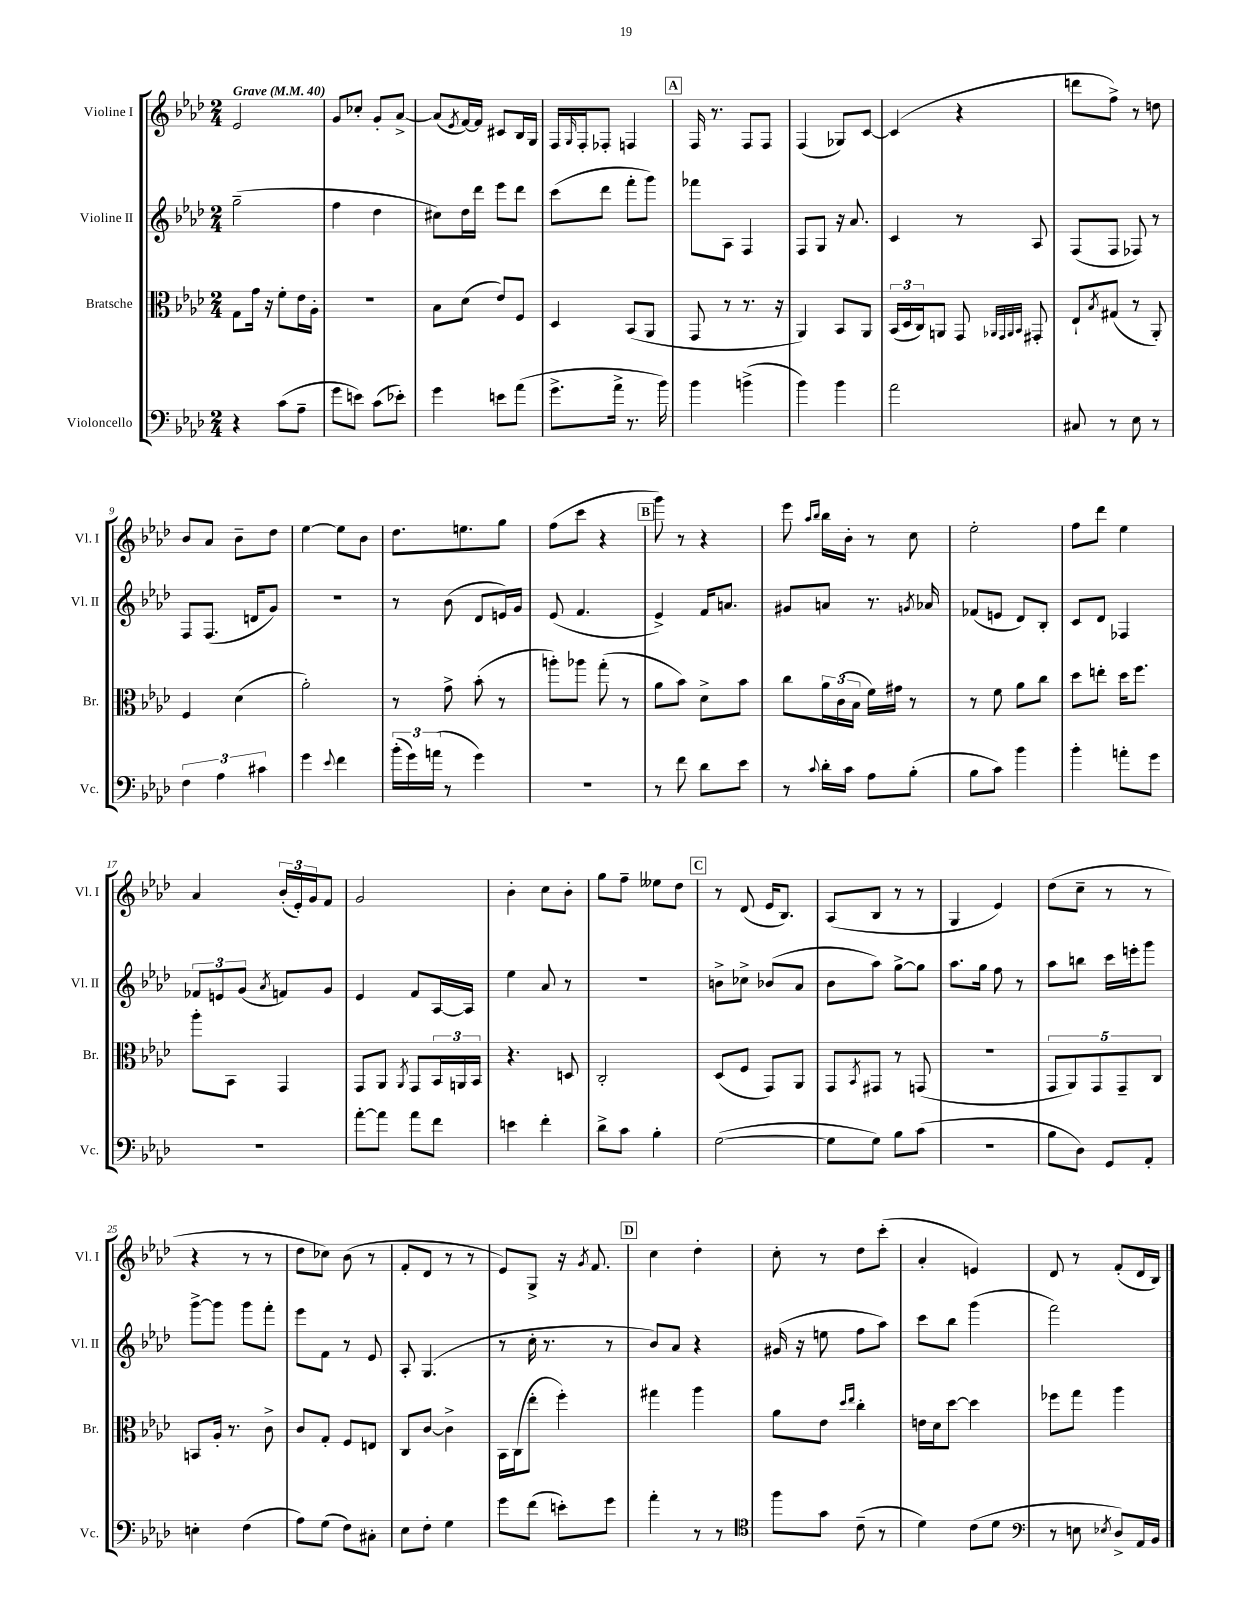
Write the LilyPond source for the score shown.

<<
\new StaffGroup <<
\new Staff = "s0" \with { instrumentName = "Violine I" shortInstrumentName = "Vl. I" } {
    \clef treble \key aes \major \numericTimeSignature \time 2/4 \tempo "Grave" 4 = 40
    ees'2 |
    g'8 ces''8-. g'8-. aes'8~-> |
    aes'8( \acciaccatura { ees'8 } f'16~) f'16 cis'8 bes16 g16 |
    f16 \grace { g16 } f16-. fes8-. f4 |
    \mark \markup { \box "A" } f16 r8. f8 f8 |
    f4( ges8) c'8~ |
    c'4( r4 |
    d'''8 f''8->) r8 d''8 |
    bes'8 aes'8 bes'8-- des''8 |
    ees''4~ ees''8 bes'8 |
    des''8. e''8. g''8 |
    f''8( c'''8 r4 |
    \mark \markup { \box "B" } g'''8) r8 r4 |
    ees'''8 \grace { aes''16 bes''16 } bes''16 bes'16-. r8 c''8 |
    ees''2-. |
    f''8 des'''8 ees''4 |
    aes'4 \tuplet 3/2 { bes'16-.( ees'16-.) g'16 } f'8 |
    g'2 |
    bes'4-. c''8 bes'8-. |
    g''8 f''8-- eeses''8 des''8 |
    \mark \markup { \box "C" } r8 des'8( ees'16 bes8.) |
    aes8( bes8 r8 r8 |
    g4 ees'4) |
    des''8( c''8-- r8 r8 |
    r4 r8 r8 |
    des''8 ces''8) bes'8( r8 |
    f'8-. des'8 r8 r8 |
    ees'8) g8-> r16 \acciaccatura { g'8 } f'8. |
    \mark \markup { \box "D" } c''4 des''4-. |
    c''8-. r8 des''8 c'''8-.( |
    aes'4-. e'4) |
    des'8 r8 f'8-.( des'16 bes16) \bar "|." |
}
\new Staff = "s1" \with { instrumentName = "Violine II" shortInstrumentName = "Vl. II" } {
    \clef treble \key aes \major \numericTimeSignature \time 2/4
    g''2--( |
    f''4 des''4 |
    cis''8) des''16 des'''16 ees'''8 des'''8 |
    c'''8( des'''8 f'''8-. g'''8) |
    \mark \markup { \box "A" } fes'''8 aes8 f4 |
    f8 g8 r16 aes'8. |
    c'4 r8 aes8 |
    f8( f8 fes8) r8 |
    f8 f8.( d'16 g'8) |
    r2 |
    r8 bes'8( des'8 e'16) g'16 |
    ees'8( f'4. |
    \mark \markup { \box "B" } ees'4->) f'16 a'8. |
    gis'8 a'8 r8. \acciaccatura { g'8 } aes'16 |
    fes'8( e'8 des'8) bes8-. |
    c'8 des'8 fes4 |
    \tuplet 3/2 { fes'8 e'8 g'8( } \acciaccatura { aes'8 } f'8) g'8 |
    ees'4 f'8 aes16~ aes16 |
    ees''4 aes'8 r8 |
    R2 |
    \mark \markup { \box "C" } b'8-> ces''8-> bes'8( aes'8 |
    bes'8 aes''8) g''8~-> g''8 |
    aes''8. g''16 f''8 r8 |
    aes''8 b''8 c'''16 e'''16-. g'''8 |
    g'''8~-> g'''8 g'''8 f'''8-. |
    ees'''8 f'8 r8 ees'8 |
    aes8-. g4.( |
    r8 c''16-. r8. r8 |
    \mark \markup { \box "D" } bes'8) aes'8 r4 |
    gis'16( r16 e''8 f''8 aes''8) |
    c'''8 bes''8 g'''4( |
    f'''2) \bar "|." |
}
\new Staff = "s2" \with { instrumentName = "Bratsche" shortInstrumentName = "Br." } {
    \clef alto \key aes \major \numericTimeSignature \time 2/4
    g8 g'16 r16 f'8-. ees'16 aes16-. |
    R2 |
    bes8 des'8( ees'8) f8 |
    des4 bes,8( aes,8 |
    \mark \markup { \box "A" } g,8 r8 r8. r16 |
    aes,4) bes,8 aes,8 |
    \tuplet 3/2 { bes,16( des16 c16) } a,8 g,8 \grace { aes,32 g,32 aes,32 bes,32 } gis,8-. |
    ees8-! \acciaccatura { bes8 } gis8( r8 aes,8-.) |
    f4 des'4( |
    aes'2-.) |
    r8 g'8-> bes'8-.( r8 |
    a''8-.) aes''8 g''8-.( r8 |
    \mark \markup { \box "B" } aes'8 bes'8) des'8-> bes'8 |
    c''8 \tuplet 3/2 { aes'16 c'16( bes16 } f'16) gis'16 r8 |
    r8 f'8 aes'8 c''8 |
    des''8 e''8-. des''16 f''8. |
    aes''8-. bes,8 g,4 |
    g,8 aes,8 \acciaccatura { aes,8 } g,8 \tuplet 3/2 { bes,16 a,16 bes,16 } |
    r4. d8 |
    c2-. |
    \mark \markup { \box "C" } des8( f8 g,8) aes,8 |
    g,8 \acciaccatura { bes,8 } gis,8 r8 g,8( |
    R2 |
    \tuplet 5/4 { g,8 aes,8) g,8 g,8-- c8 } |
    b,8 aes16-. r8. c'8-> |
    c'8 g8-. f8 e8 |
    c8 c'8~ c'4-> |
    bes,16 c16( ees''8-. f''4-.) |
    \mark \markup { \box "D" } gis''4 aes''4 |
    aes'8 ees'8 \grace { des''16 ees''16 } c''4-. |
    e'16 des'16 des''8~ des''4 |
    fes''8 g''8 aes''4 \bar "|." |
}
\new Staff = "s3" \with { instrumentName = "Violoncello" shortInstrumentName = "Vc." } {
    \clef bass \key aes \major \numericTimeSignature \time 2/4
    r4 c'8( aes8-- |
    g'8 e'8) c'8( ees'8-.) |
    g'4 e'8 aes'8( |
    g'8.-> aes'16-> r8. bes'16) |
    \mark \markup { \box "A" } bes'4 b'4->( |
    bes'4) bes'4 |
    aes'2 |
    cis8 r8 ees8 r8 |
    \tuplet 3/2 { f4 aes4 cis'4 } |
    g'4 \appoggiatura { ees'8 } f'4 |
    \tuplet 3/2 { bes'16-.( g'16) a'16( } r8 g'4) |
    R2 |
    \mark \markup { \box "B" } r8 f'8 des'8 ees'8 |
    r8 \appoggiatura { c'8 } des'16-. c'16 aes8 bes8-.( |
    bes8 c'8) bes'4 |
    bes'4-. a'8-. g'8 |
    R2 |
    aes'8~-. aes'8 aes'8 f'8 |
    e'4 f'4-. |
    des'8-> c'8 bes4-. |
    \mark \markup { \box "C" } g2~( |
    g8 g8) bes8 c'8( |
    r2 |
    bes8 des8) g,8 aes,8-. |
    e4-. f4( |
    aes8) g8( f8) cis8-. |
    ees8 f8-. g4 |
    g'8 f'8( e'8-.) g'8 |
    \mark \markup { \box "D" } aes'4-. r8 r8 |
    \clef tenor f''8 g'8 c'8--( r8 |
    des'4) c'8( des'8 |
    \clef bass r8 e8 \acciaccatura { ees8 } des8->) aes,16 bes,16 \bar "|." |
}
>>
>>
